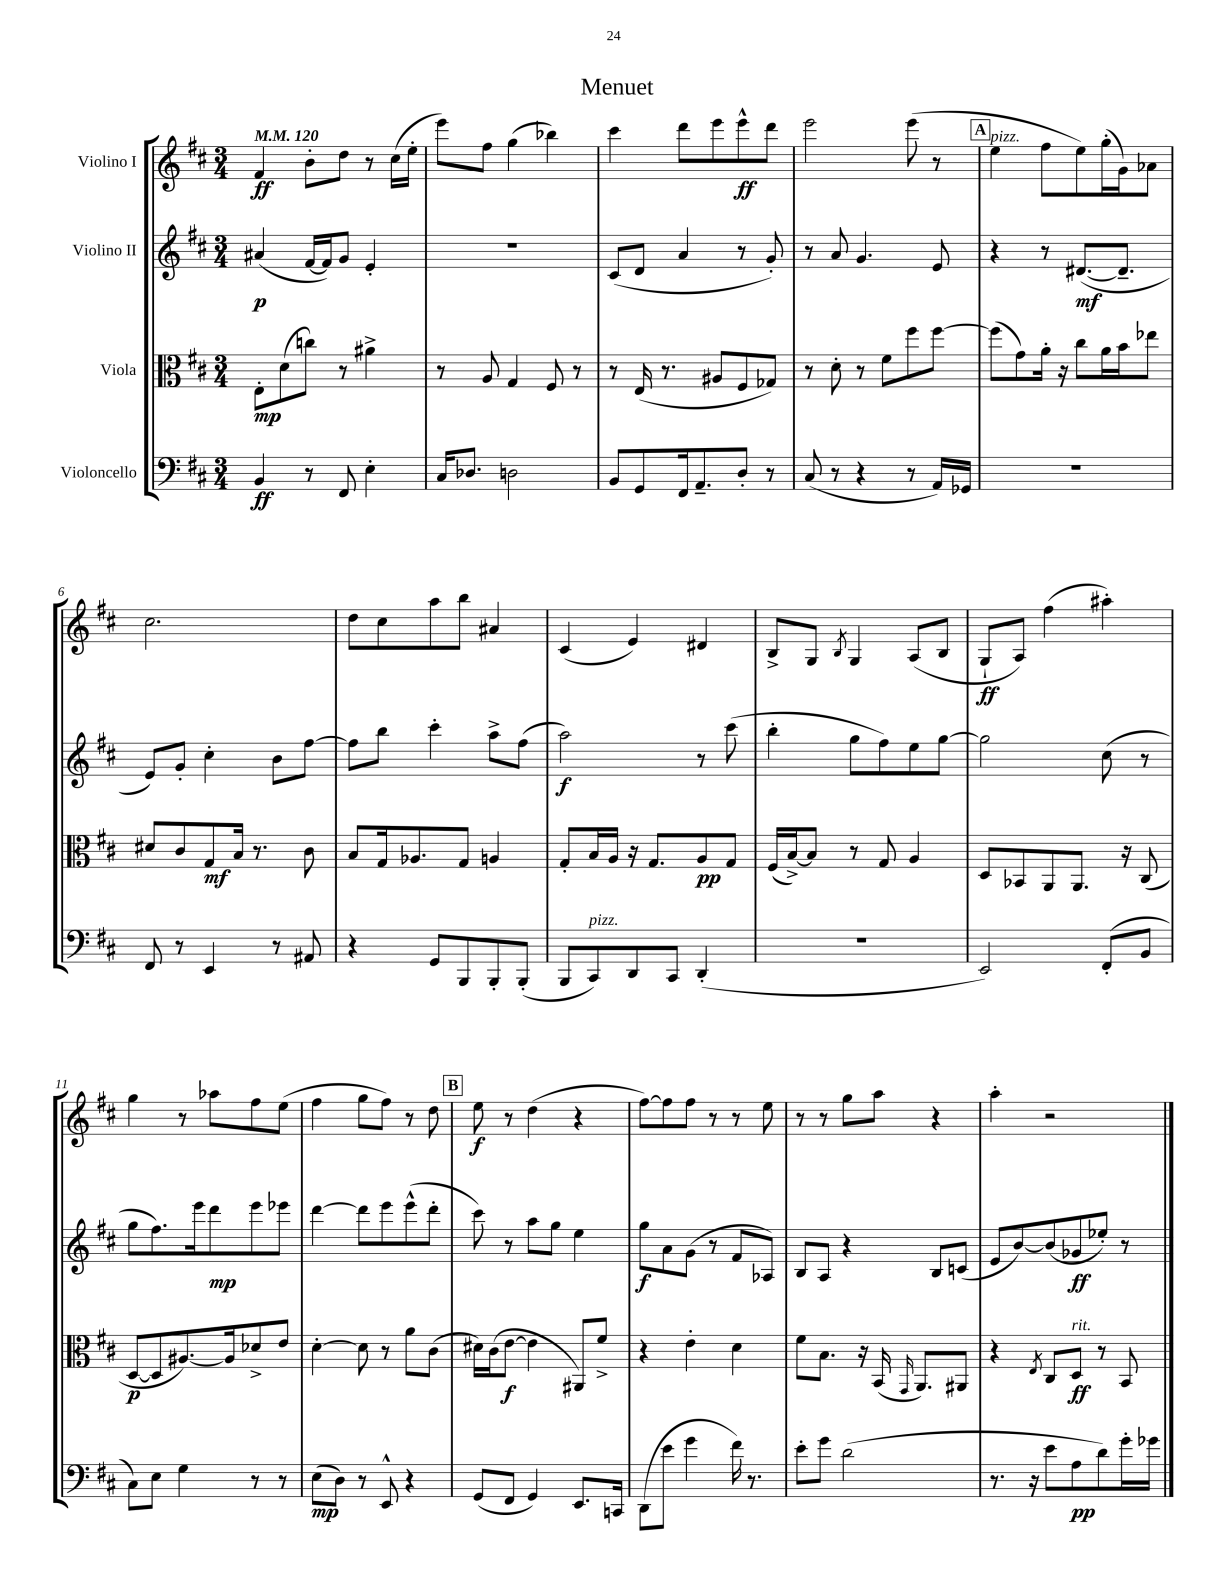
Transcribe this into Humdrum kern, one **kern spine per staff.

**kern	**kern	**kern	**kern
*staff4	*staff3	*staff2	*staff1
*clefF4	*clefC3	*clefG2	*clefG2
*k[f#c#]	*k[f#c#]	*k[f#c#]	*k[f#c#]
*M3/4	*M3/4	*M3/4	*M3/4
*MM120	*MM120	*MM120	*MM120
4BB	8E'	(4a#	4f#
.	(8d	.	.
8r	8cc)	[16f#	8b'
.	.	16f#])	.
8FF#	8r	8g	8dd
4E'	4a#^	4e'	8r
.	.	.	(16cc#
.	.	.	16ee'
=	=	=	=
16C#	8r	2.r	8eee)
8.D-	.	.	.
.	8A	.	8ff#
2D	4G	.	(4gg
.	8F#	.	4bb-)
.	8r	.	.
=	=	=	=
8BB	8r	(8c#	4ccc#
8GG	(16E	8d	.
.	8.r	.	.
16FF#	.	4a	8ddd
8.AA~	.	.	.
.	8A#	.	8eee
8D'	8F#	8r	8eee^^
8r	8G-)	8g')	8ddd
=	=	=	=
(8C#	8r	8r	2eee
8r	8d'	8a	.
4r	8r	4.g	.
.	8f#	.	.
8r	8ff#	.	(8eee
16AA)	[8ff#	8e	8r
16GG-	.	.	.
=	=	=	=
2.r	(8ff#]	4r	4ee
.	8g)	.	.
.	16a'	8r	8ff#
.	16r	.	.
.	8cc#	([8.d#	8ee)
.	16a	.	(16gg'
.	16b	8.d#~]	16g)
.	8ee-	.	8a-
=	=	=	=
8FF#	8d#	8e)	2.cc#
8r	8c#	8g'	.
4EE	8G	4cc#'	.
.	16B	.	.
.	8.r	.	.
8r	.	8b	.
8AA#	8c#	[8ff#	.
=	=	=	=
4r	8B	8ff#]	8dd
.	16G	8bb	8cc#
.	8.A-	.	.
8GG	.	4ccc#'	8aa
8BBB	8G	.	8bb
8BBB'	4A	8aa^	4a#
(8BBB'	.	(8ff#	.
=	=	=	=
8BBB	8G'	2aa)	(4c#
8CC#)	16B	.	.
.	16A	.	.
8DD	16r	.	4e)
.	8.G	.	.
8CC#	.	.	.
(4DD'	8A	8r	4d#
.	8G	(8ccc#	.
=	=	=	=
2.r	(16F#	4bb'	8B^
.	[16B^)	.	.
.	8B]	.	8G
.	.	.	8qB
.	8r	8gg	4G
.	8G	8ff#)	.
.	4A	8ee	(8A
.	.	[8gg	8B
=	=	=	=
2EE)	8D	2gg]	8G`
.	8BB-	.	8A)
.	8AA	.	(4ff#
.	8.AA	.	.
(8FF#'	.	(8cc#	4aa#')
.	16r	.	.
8BB	(8C#	8r	.
=	=	=	=
8C#)	[8D	8gg	4gg
8E	8D]	8.ff#)	.
4G	[8.A#)	.	8r
.	.	16eee	.
.	.	8ddd	8aa-
.	16A#]	.	.
8r	8d-^	8eee	8ff#
8r	8e	8eee-	(8ee
=	=	=	=
(8E	[4d'	[4ddd	4ff#
8D)	.	.	.
8r	8d]	8ddd]	8gg
8EE^^	8r	8eee	8ff#)
4r	8a	(8eee^^	8r
.	(8c#	8ddd'	8dd
=	=	=	=
(8GG	16d#)	8ccc#)	8ee
.	(16c#	.	.
8FF#	[8e	8r	8r
4GG)	4e]	8aa	(4dd
.	.	8gg	.
8.EE	8AA#)	4ee	4r
.	8f#^	.	.
16CC	.	.	.
=	=	=	=
(8DD	4r	8gg	[8ff#)
8e	.	8a	8ff#]
4g	4e'	(8g	8ff#
.	.	8r	8r
16f#)	4d	8f#	8r
8.r	.	.	.
.	.	8A-)	8ee
=	=	=	=
8e'	8f#	8B	8r
8g	8.B	8A	8r
(2d	.	4r	8gg
.	16r	.	.
.	(16BB	.	8aa
.	16qqGG	.	.
.	8.AA)	.	.
.	.	8B	4r
.	8AA#	(8c	.
=	=	=	=
8.r	4r	8e	4aa'
.	.	[8b)	.
16r	.	.	.
.	8qE	.	.
8e	8C#	(8b]	2r
8A	8D	8g-	.
8d)	8r	8ee-')	.
16g'	8BB	8r	.
16g-	.	.	.
==	==	==	==
*-	*-	*-	*-
